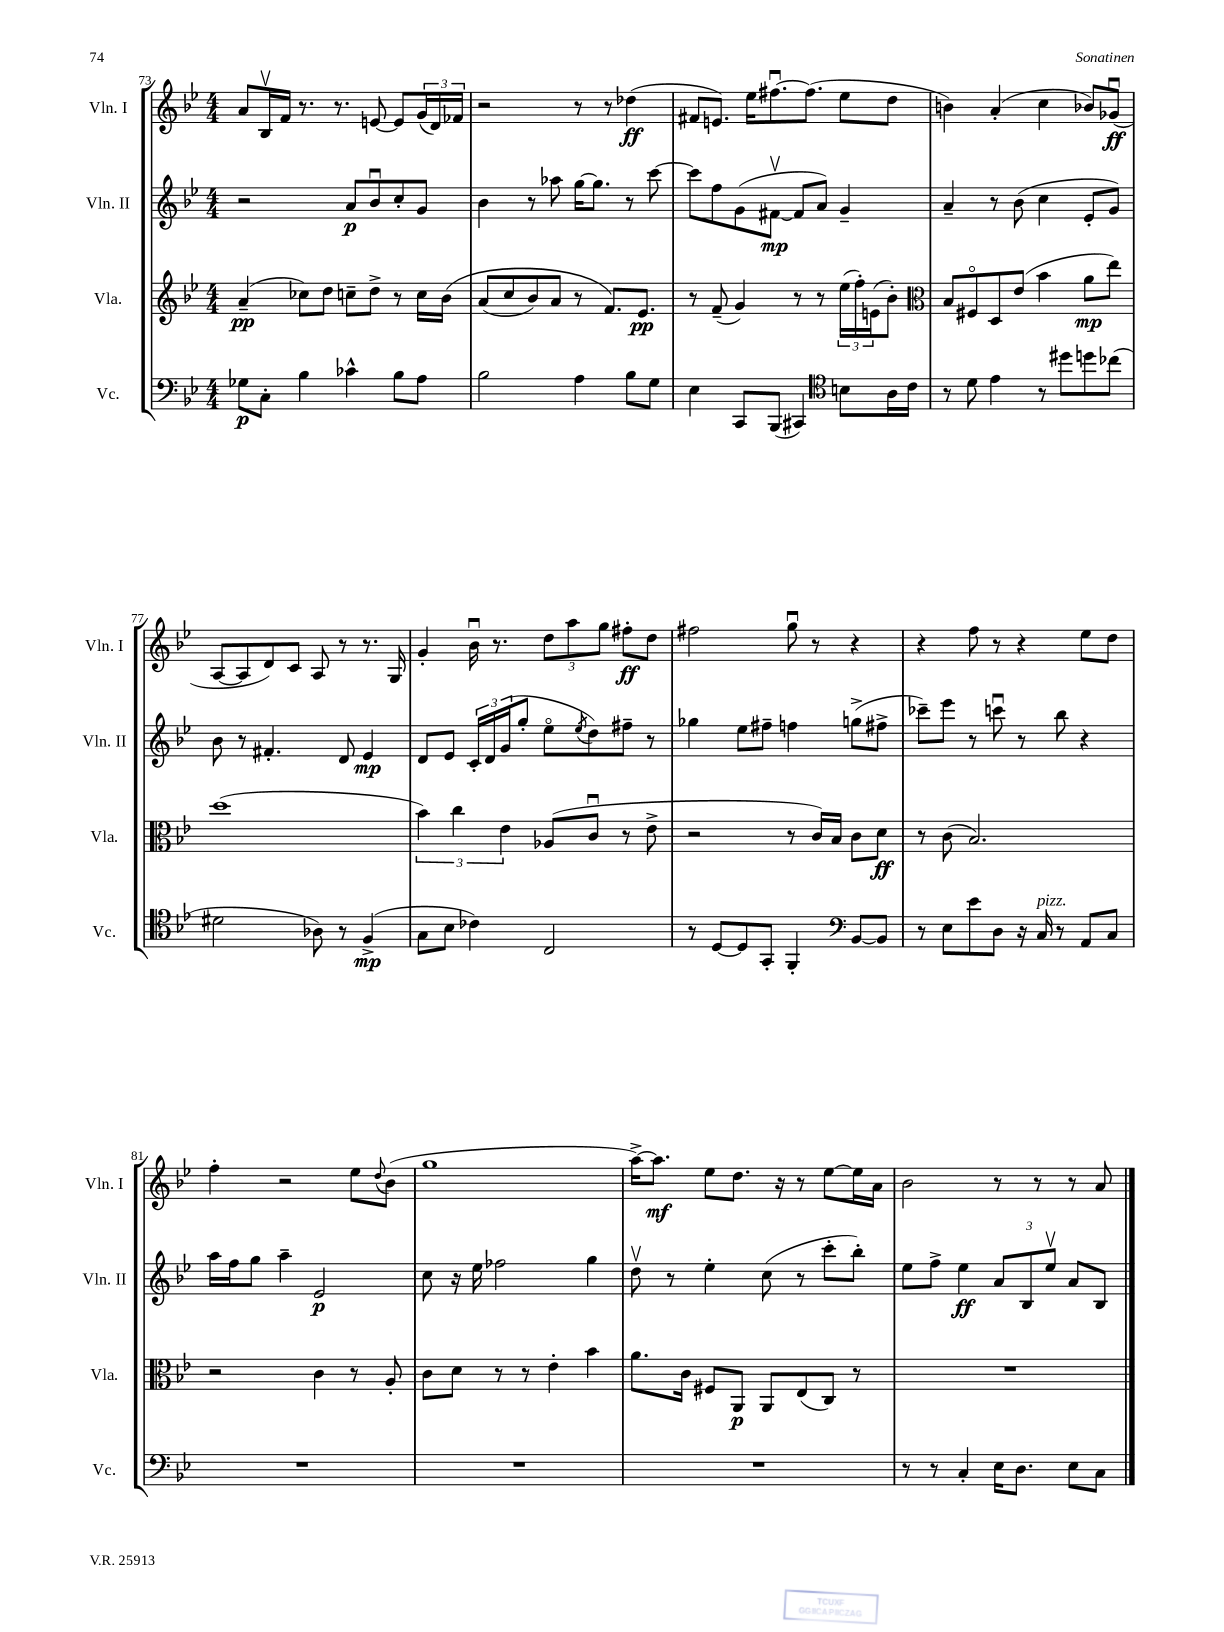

**kern	**dynam	**kern	**dynam	**kern	**dynam	**kern	**dynam
*part4	*part4	*part3	*part3	*part2	*part2	*part1	*part1
*staff4	*staff4	*staff3	*staff3	*staff2	*staff2	*staff1	*staff1
*I"Vc.	*	*I"Vla.	*	*I"Vln. II	*	*I"Vln. I	*
*I'Vc.	*	*I'Vla.	*	*I'Vln. II	*	*I'Vln. I	*
*clefF4	*	*clefG2	*	*clefG2	*	*clefG2	*
*k[b-e-]	*	*k[b-e-]	*	*k[b-e-]	*	*k[b-e-]	*
*M4/4	*	*M4/4	*	*M4/4	*	*M4/4	*
=73	=73	=73	=73	=73	=73	=73	=73
8G-X\L	p	(4a~/	pp	2r	.	8a/L	.
8C'\J	.	.	.	.	.	16B-v/L	.
.	.	.	.	.	.	16f/JJ	.
4B-\	.	8cc-X\L)	.	.	.	8.r	.
.	.	8dd\J	.	.	.	.	.
.	.	.	.	.	.	8.r	.
4c-X^^\	.	8ccn~\L	.	8a/L	p	.	.
.	.	8dd^\J	.	8b-u/	.	[8en/	.
8B-\L	.	8r	.	8cc'/	.	8e/L]	.
8A\J	.	16cc\LL	.	8g/J	.	(24g/L	.
.	.	.	.	.	.	24d/)	.
.	.	(16b-\JJ	.	.	.	.	.
.	.	.	.	.	.	24f-X/JJ	.
=74	=74	=74	=74	=74	=74	=74	=74
2B-\	.	(8a/L	.	4b-\	.	2r	.
.	.	8cc/	.	.	.	.	.
.	.	8b-/)	.	8r	.	.	.
.	.	8a/J	.	8aa-X\	.	.	.
4A\	.	8r	.	[16gg\KL	.	8r	.
.	.	.	.	8.gg\J]	.	.	.
.	.	8.f/L)	.	.	.	8r	.
8B-\L	.	.	.	8r	.	(4dd-X\	ff
.	.	8.e-/J	pp	.	.	.	.
8G\J	.	.	.	[8ccc\	.	.	.
=75	=75	=75	=75	=75	=75	=75	=75
4E-\	.	8r	.	8ccc\L]	.	8f#X/L	.
.	.	(8f~/	.	8ff\	.	8.en/J)	.
8CC/L	.	4g/)	.	(8g\	.	.	.
.	.	.	.	.	.	16ee-\KL	.
(8BBB-/J	.	.	.	[8f#Xv\J	mp	[8.ff#Xu\	.
4CC#X/)	.	8r	.	8f#/L]	.	.	.
.	.	.	.	.	.	(8.ff#\J]	.
.	.	8r	.	8a/J)	.	.	.
*clefC4	*	*	*	*	*	*	*
8Bn\L	.	(24ee-\LL	.	4g~/	.	8ee-\L	.
.	.	24ff'\)	.	.	.	.	.
.	.	(24en\J	.	.	.	.	.
16A\L	.	8b-'\J)	.	.	.	8dd\J	.
16c\JJ	.	.	.	.	.	.	.
=76	=76	=76	=76	=76	=76	=76	=76
*	*	*clefC3	*	*	*	*	*
8r	.	8B-/L	.	4a~/	.	4bn\)	.
8d\	.	8F#X/	.	.	.	.	.
4e-\	.	8D/	.	8r	.	(4a'/	.
.	.	(8e-/J	.	(8b-\	.	.	.
8r	.	4b-\	.	4cc\	.	4cc\	.
8dd#X\L	.	.	.	.	.	.	.
8ddn\	.	8a\L	mp	8e-'/L	.	8b-X/L)	.
(8cc-X\J	.	8ee-\J)	.	8g/J)	.	(8g-Xu/J	ff
!!LO:LB:g=z
=77	=77	=77	=77	=77	=77	=77	=77
2d#X\	.	(1dd	.	8b-\	.	[8A/L	.
.	.	.	.	8r	.	8A/]	.
.	.	.	.	4.f#X'/	.	8d/)	.
.	.	.	.	.	.	8c/J	.
8A-X\)	.	.	.	.	.	8A/	.
8r	.	.	.	8d/	.	8r	.
(4F^/	mp	.	.	4e-/	mp	8.r	.
.	.	.	.	.	.	16G/	.
=78	=78	=78	=78	=78	=78	=78	=78
8G\L	.	6b-\)	.	8d/L	.	4g'/	.
8B-\J	.	.	.	8e-/J	.	.	.
.	.	6cc\	.	.	.	.	.
4c-X\)	.	.	.	24c'/LL	.	16b-u\	.
.	.	.	.	24d/	.	.	.
.	.	.	.	.	.	8.r	.
.	.	6e-\	.	(24g/J	.	.	.
.	.	.	.	8gg'/J	.	.	.
2C/	.	(8A-X/L	.	8ee-\L	.	12dd\L	.
.	.	.	.	.	.	12aa\	.
.	.	.	.	8qee-/	.	.	.
.	.	8cu/J	.	8dd\)	.	.	.
.	.	.	.	.	.	12gg\J	.
.	.	8r	.	8ff#X~\J	.	8ff#X'\L	ff
.	.	8e-^\	.	8r	.	8dd\J	.
=79	=79	=79	=79	=79	=79	=79	=79
8r	.	2r	.	4gg-X\	.	2ff#X\	.
[8D/L	.	.	.	.	.	.	.
8D/]	.	.	.	8ee-\L	.	.	.
8GG'/J	.	.	.	8ff#X~\J	.	.	.
4FF'/	.	8r	.	4ffn\	.	8ggu\	.
.	.	16c/LL)	.	.	.	8r	.
.	.	16B-/JJ	.	.	.	.	.
*clefF4	*	*	*	*	*	*	*
[8BB-/L	.	8c\L	.	(8ggn^\L	.	4r	.
8BB-/J]	.	8d\J	ff	8ff#X^\J	.	.	.
=80	=80	=80	=80	=80	=80	=80	=80
8r	.	8r	.	8ccc-X~\L)	.	4r	.
8E-\L	.	(8c\	.	8eee-\J	.	.	.
8e-\	.	2.B-/)	.	8r	.	8ff\	.
8D\J	.	.	.	8cccnu\	.	8r	.
16r	.	.	.	8r	.	4r	.
!LO:TX:a:i:t=pizz.	!	!	!	!	!	!	!
16C/	.	.	.	.	.	.	.
8r	.	.	.	8bb-\	.	.	.
8AA/L	.	.	.	4r	.	8ee-\L	.
8C/J	.	.	.	.	.	8dd\J	.
!!LO:LB:g=z
=81	=81	=81	=81	=81	=81	=81	=81
1r	.	2r	.	16aa\LL	.	4ff'\	.
.	.	.	.	16ff\J	.	.	.
.	.	.	.	8gg\J	.	.	.
.	.	.	.	4aa~\	.	2r	.
.	.	4c\	.	2e-/	p	.	.
.	.	8r	.	.	.	8ee-\L	.
.	.	.	.	.	.	8qqdd/	.
.	.	8A'/	.	.	.	(8b-\J	.
=82	=82	=82	=82	=82	=82	=82	=82
1r	.	8c\L	.	8cc\	.	1gg	.
.	.	8d\J	.	16r	.	.	.
.	.	.	.	16ee-\	.	.	.
.	.	8r	.	2ff-X\	.	.	.
.	.	8r	.	.	.	.	.
.	.	4e-'\	.	.	.	.	.
.	.	4b-\	.	4gg\	.	.	.
=83	=83	=83	=83	=83	=83	=83	=83
1r	.	8.a\L	.	8ddv\	.	[16aa^\KL)	.
.	.	.	.	.	.	8.aa\J]	mf
.	.	.	.	8r	.	.	.
.	.	16c\Jk	.	.	.	.	.
.	.	8F#X/L	.	4ee-'\	.	8ee-\L	.
.	.	8AA/J	p	.	.	8.dd\J	.
.	.	8AA/L	.	(8cc\	.	.	.
.	.	.	.	.	.	16r	.
.	.	(8E-/	.	8r	.	8r	.
.	.	8C/J)	.	8ccc'\L	.	[8ee-\L	.
.	.	8r	.	8bb-'\J)	.	16ee-\L]	.
.	.	.	.	.	.	16a\JJ	.
=84	=84	=84	=84	=84	=84	=84	=84
8r	.	1r	.	8ee-\L	.	2b-\	.
8r	.	.	.	8ff^\J	.	.	.
4C'/	.	.	.	4ee-\	ff	.	.
16E-\KL	.	.	.	12a/L	.	8r	.
8.D\J	.	.	.	.	.	.	.
.	.	.	.	12B-/	.	.	.
.	.	.	.	.	.	8r	.
.	.	.	.	12ee-v/J	.	.	.
8E-\L	.	.	.	8a/L	.	8r	.
8C\J	.	.	.	8B-/J	.	8a/	.
==	==	==	==	==	==	==	==
*-	*-	*-	*-	*-	*-	*-	*-
